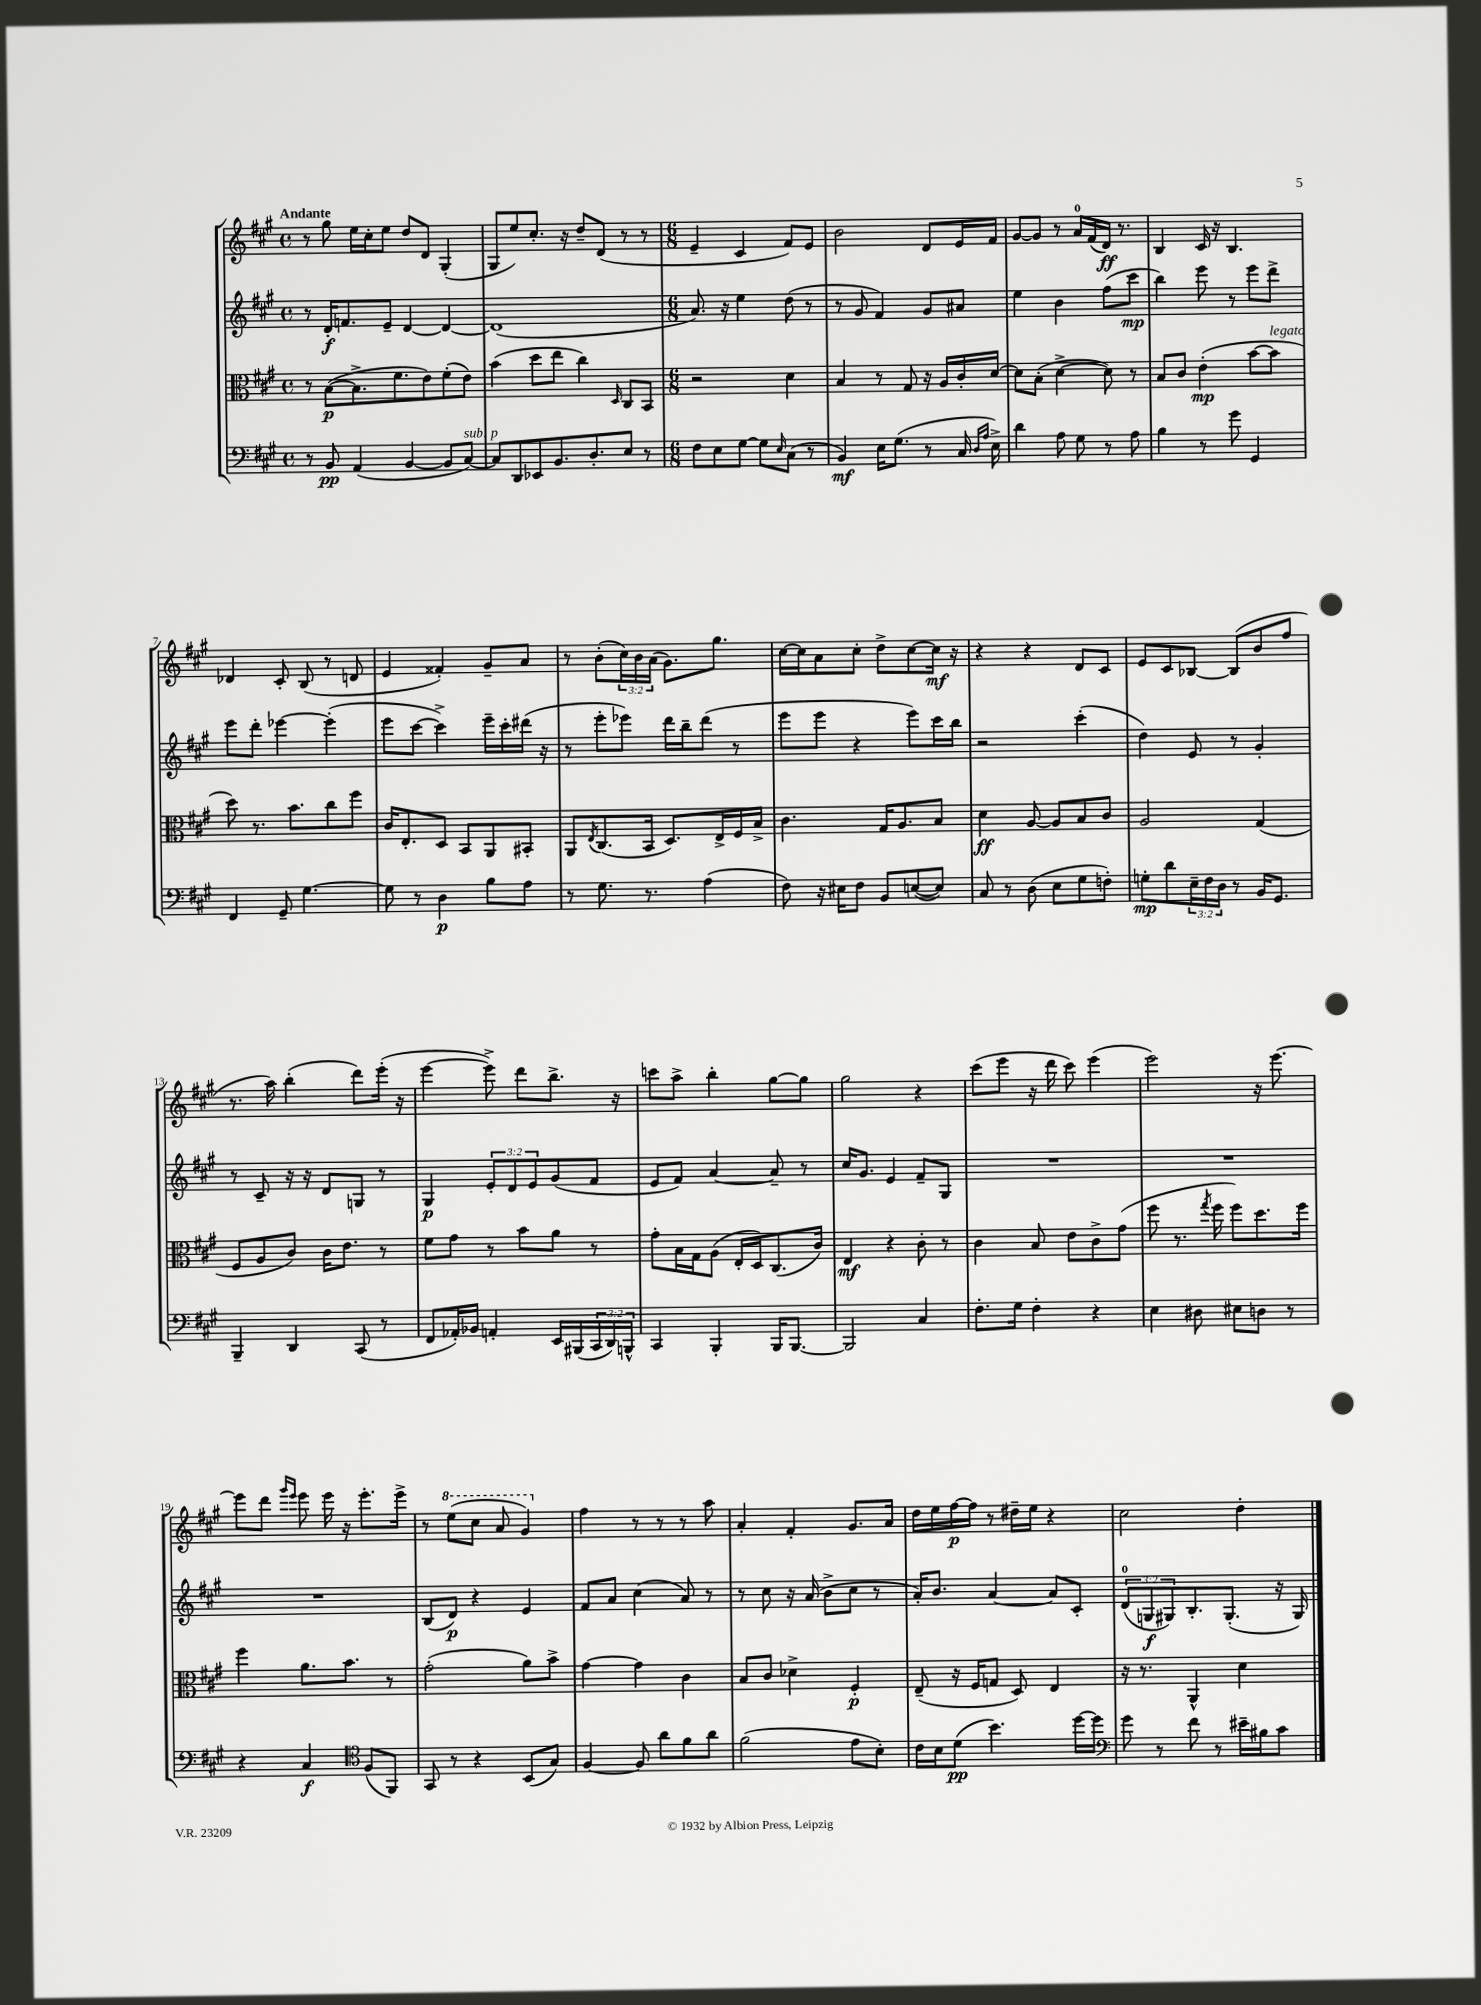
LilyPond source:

<<
\new StaffGroup <<
\new Staff = "s0" {
    \clef treble \key a \major \defaultTimeSignature \time 4/4 \override Staff.TupletNumber.text = #tuplet-number::calc-fraction-text \tempo "Andante"
    r8 gis''8 e''16 cis''16-. e''8 d''8 d'8 gis4-.( |
    gis8 e''8) cis''8.-. r16 d''8-- d'8( r8 r8 |
    \numericTimeSignature \time 6/8 e'4-- cis'4 fis'8) e'8 |
    b'2 d'8 e'16 fis'16 |
    gis'8~ gis'8 r8 a'16-0 fis'16( d'16\ff) r8. |
    b4 cis'16 r16 b4. |
    des'4 cis'8-. b8( r8 d'8 |
    e'4 fisis'4-.) gis'8-- a'8 |
    r8 b'8-.( \tuplet 3/2 { cis''16) b'16 a'16( } gis'8.) gis''8. |
    cis''16~ cis''16 a'8 cis''8-. d''8-> cis''8~ cis''16\mf r16 |
    r4 r4 d'8 cis'8 |
    e'8 cis'8 bes8~ bes8( b'8 fis''8 |
    r8. a''16) b''4-.( d'''8) e'''16-.( r16 |
    e'''4~ e'''8->) d'''8 b''8.-> r16 |
    c'''8 a''8-> b''4-. gis''8~ gis''8 |
    gis''2 r4 |
    cis'''8( e'''8 r16 d'''16 cis'''8) e'''4( |
    e'''2) r16 e'''8.~ |
    e'''8 d'''8 \grace { gis'''16 e'''16 } e'''8 e'''16 r16 e'''8.-. e'''16-> |
    r8 \ottava #1 e'''8( cis'''8 a''8 gis''4) \ottava #0 |
    fis''4 r8 r8 r8 a''8 |
    a'4-. fis'4-. gis'8. a'16 |
    d''16 e''16 fis''16~\p fis''16 r8 dis''16-- e''16 r4 |
    cis''2 d''4-. \bar "|." |
}
\new Staff = "s1" {
    \clef treble \key a \major \defaultTimeSignature \time 4/4 \override Staff.TupletNumber.text = #tuplet-number::calc-fraction-text
    r8 d'16-.\f f'8. e'8-- d'4~ d'4~ |
    d'1( |
    \numericTimeSignature \time 6/8 a'8.) r16 e''4 d''8( r8 |
    r8 gis'8 fis'4) gis'8 ais'8 |
    e''4 b'4 fis''8( cis'''8\mp |
    b''4) e'''8 r8 e'''8 d'''8-> |
    e'''8 d'''8-. ees'''4~ ees'''4-.( |
    e'''8 cis'''8~ cis'''4->) e'''16-- cis'''16-. dis'''16( r16 |
    r8 e'''8-. ees'''8) d'''16 b''16-- d'''8( r8 |
    e'''8 e'''8 r4 e'''8) cis'''16 b''16 |
    r2 cis'''4-.( |
    d''4) e'8 r8 gis'4-. |
    r8 cis'8-- r16 r16 d'8 g8 r8 |
    gis4\p \tuplet 3/2 { e'8-. d'8 e'8 } gis'8( fis'8 |
    e'8 fis'8) a'4~ a'8-- r8 |
    cis''16 gis'8. e'4 fis'8-- gis8 |
    R2. |
    R2. |
    R2. |
    b8( d'8\p) r4 e'4 |
    fis'8 a'8 cis''4( a'8) r8 |
    r8 cis''8 r16 a'16( b'8-> cis''8 r8 |
    a'16-.) b'8. a'4~ a'8 cis'8-. |
    \tuplet 3/2 { d'8-0( g8\f gis8) } b8.-. gis8.-.( r16 gis16) \bar "|." |
}
\new Staff = "s2" {
    \clef alto \key a \major \defaultTimeSignature \time 4/4
    r8 b8~\p( b8.-> fis'8. e'8) fis'8-.( e'8) |
    b'4( d''8 e''8 cis''4) \grace { d16 } cis8 b,8 |
    \numericTimeSignature \time 6/8 r2 d'4 |
    b4 r8 gis8 r16 a16 cis'16-. d'16~ |
    d'8 b8-.( d'4~-> d'8) r8 |
    b8 cis'8 e'4-.\mp( b'8~ b'8^\markup { \italic "legato" } |
    d''8) r8. b'8. cis''8 fis''8 |
    cis'16 e8.-. d8 b,8 a,8 bis,8-. |
    a,8 \acciaccatura { e8 } cis8.( b,16 d8.) e16-> fis16 b16-> |
    cis'4. gis16 a8. b8 |
    d'4\ff a8~ a8 b8 cis'8 |
    a2 gis4( |
    fis8 a8 cis'8) cis'16 e'8. r8 |
    fis'8 gis'8 r8 b'8 a'8 r8 |
    gis'8-. b16 gis16 a8( e16-. d16) cis8.( cis'16) |
    e4\mf r4 cis'8-. r8 |
    cis'4 b8 e'8 cis'8-> gis'8( |
    fis''8 r8. \acciaccatura { gis''8 } fis''16 fis''8) d''8. fis''16 |
    fis''4 a'8. b'8. r8 |
    gis'2-.( a'8) b'8-> |
    gis'4~ gis'4 cis'4 |
    b8 cis'8 des'4-> fis4-.\p |
    e8--( r16 fis16 g8 d8) e4 |
    r16 r8. a,4-^ d'4 \bar "|." |
}
\new Staff = "s3" {
    \clef bass \key a \major \defaultTimeSignature \time 4/4 \override Staff.TupletNumber.text = #tuplet-number::calc-fraction-text
    r8 b,8\pp a,4( b,4~ b,8 cis8~^\markup { \italic "sub. p" }) |
    cis8 d,8 ees,8 b,8. d8.-. e8 r8 |
    \numericTimeSignature \time 6/8 fis8 e8 gis8~ gis8 \grace { e16 } cis8( r8 |
    b,4\mf) e16 gis8.( r8 cis16 \grace { d16 a16 } e16->) |
    d'4 a8 gis8 r8 a8 |
    b4 r8 gis'8 gis,4 |
    fis,4 gis,8-- gis4.~ |
    gis8 r8 d4\p b8 a8 |
    r8 gis8. r8. a4( |
    fis8) r16 eis16 fis8 b,8 e8~( e8) |
    cis8 r8 d8( e8 gis8 f8-.) |
    g8-.\mp d'8 \tuplet 3/2 { e16-- fis16 d16 } r8 b,16 gis,8. |
    b,,4-- d,4 cis,8( r8 |
    fis,8 aes,16-.) bes,16 a,4-. e,16 bis,,16( \tuplet 3/2 { cis,16 d,16) b,,16-^ } |
    cis,4 b,,4-. b,,16 b,,8.~ |
    b,,2 cis4 |
    fis8.-. gis16 fis4-. r4 |
    e4 dis8 eis8 d8 r8 |
    r4 cis4\f \clef tenor fis8( fis,8) |
    gis,8 r8 r4 b,8( gis8) |
    fis4~ fis8 a'8 fis'8 a'8 |
    fis'2( e'8 b8-.) |
    cis'16 b16 d'8\pp( b'4.) d''16~ d''16 |
    \clef bass gis'8 r8 fis'8 r8 eis'16-- bis16 cis'8 \bar "|." |
}
>>
>>
